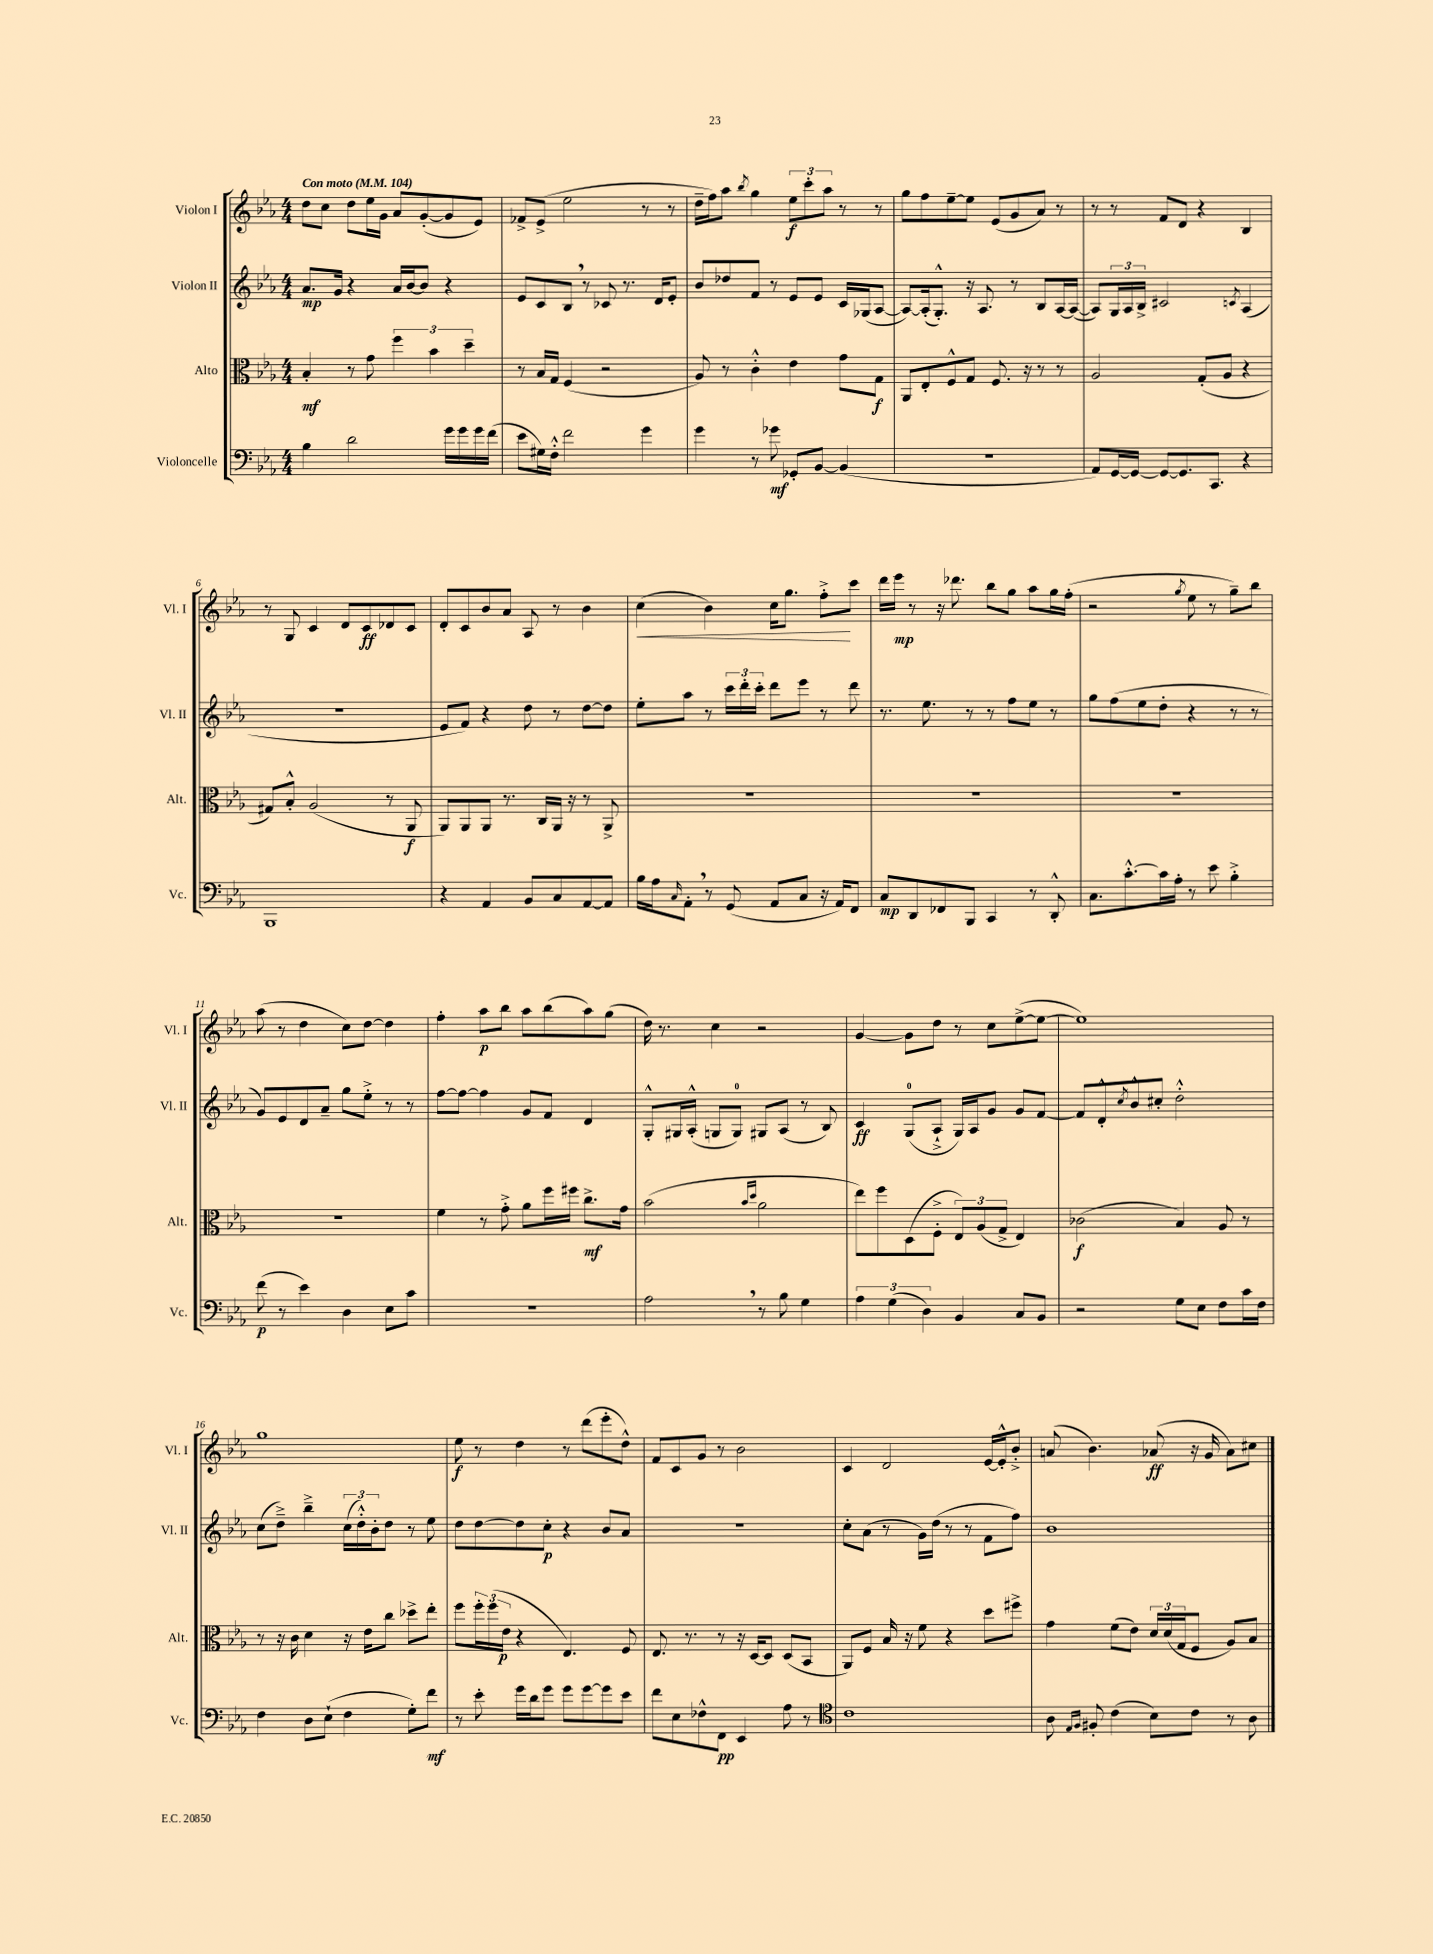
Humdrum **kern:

**kern	**dynam	**kern	**dynam	**kern	**dynam	**kern	**dynam
*part4	*part4	*part3	*part3	*part2	*part2	*part1	*part1
*staff4	*staff4	*staff3	*staff3	*staff2	*staff2	*staff1	*staff1
*I"Violoncelle	*	*I"Alto	*	*I"Violon II	*	*I"Violon I	*
*I'Vc.	*	*I'Alt.	*	*I'Vl. II	*	*I'Vl. I	*
*clefF4	*	*clefC3	*	*clefG2	*	*clefG2	*
*k[b-e-a-]	*	*k[b-e-a-]	*	*k[b-e-a-]	*	*k[b-e-a-]	*
*M4/4	*	*M4/4	*	*M4/4	*	*M4/4	*
*MM104	*	*MM104	*	*MM104	*	*MM104	*
=1	=1	=1	=1	=1	=1	=1	=1
!	!	!	!	!	!	!LO:TX:a:B:t=Con moto	!
4B-\	.	4B-'/	mf	8.a-/L	mp	8dd\L	.
.	.	.	.	.	.	8cc\J	.
.	.	.	.	16g/Jk	.	.	.
2d\	.	8r	.	4r	.	8dd\L	.
.	.	8g\	.	.	.	16ee-\L	.
.	.	.	.	.	.	16g\JJ	.
.	.	6ff\	.	16a-/LL	.	8a-/L	.
.	.	.	.	[16b-/J	.	.	.
.	.	.	.	8b-/J]	.	([8g'/	.
.	.	6b-\	.	.	.	.	.
16g\LL	.	.	.	4r	.	8g/]	.
16g\	.	.	.	.	.	.	.
.	.	6dd~\	.	.	.	.	.
16g\	.	.	.	.	.	8e-/J)	.
(16f\JJ	.	.	.	.	.	.	.
=2	=2	=2	=2	=2	=2	=2	=2
8e-\L	.	8r	.	8e-/L	.	8f-X^/L	.
16G#X\L)	.	16B-/LL	.	8c/	.	(8e-^/J	.
16F'^^\JJ	.	16G/JJ	.	.	.	.	.
2f\	.	(4F/	.	8B-,/J	.	2ee-\	.
.	.	.	.	8r	.	.	.
.	.	2r	.	8c-X/	.	.	.
.	.	.	.	8.r	.	.	.
4g\	.	.	.	.	.	8r	.
.	.	.	.	16d/KL	.	.	.
.	.	.	.	8e-'/J	.	8r	.
=3	=3	=3	=3	=3	=3	=3	=3
4g\	.	8A-/)	.	8b-/L	.	16dd~\LL	.
.	.	.	.	.	.	16ff\J)	.
.	.	8r	.	8dd-X/	.	8aa-\J	.
.	.	.	.	.	.	8qbb-/	.
8r	.	4c'^^\	.	8f/J	.	4gg\	.
8g-X\	mf	.	.	8r	.	.	.
8GG-X'/L	.	4e-\	.	8e-/L	.	12ee-\L	f
.	.	.	.	.	.	12ccc'\	.
[8BB-/J	.	.	.	8e-/J	.	.	.
.	.	.	.	.	.	12aa-\J	.
(4BB-/]	.	8g\L	.	16c/LL	.	8r	.
.	.	.	.	(16G-X/J	.	.	.
.	.	8G\J	f	[8A-/J	.	8r	.
=4	=4	=4	=4	=4	=4	=4	=4
1r	.	8AA-/L	.	8A-/L_)	.	8gg\L	.
.	.	8E-'/	.	(16A-'/k]	.	8ff\	.
.	.	.	.	8.G'^^/J)	.	.	.
.	.	8F^^/	.	.	.	[8ee-~\	.
.	.	8G/J	.	16r	.	8ee-\J]	.
.	.	.	.	8.A-/	.	.	.
.	.	8.F/	.	.	.	(8e-/L	.
.	.	.	.	8r	.	8g/	.
.	.	16r	.	.	.	.	.
.	.	8r	.	8B-/L	.	8a-/J)	.
.	.	8r	.	[16A-/L	.	8r	.
.	.	.	.	(16A-/JJ_	.	.	.
=5	=5	=5	=5	=5	=5	=5	=5
8AA-/L)	.	2A-/	.	8A-/L])	.	8r	.
[16GG/L	.	.	.	24G/L	.	8r	.
.	.	.	.	24A-/	.	.	.
16GG/JJ_	.	.	.	.	.	.	.
.	.	.	.	24B-^/JJ	.	.	.
8GG/L_	.	.	.	2c#X/	.	8f/L	.
8.GG/]	.	.	.	.	.	8d/J	.
.	.	(8G'/L	.	.	.	4r	.
8.CC/J	.	.	.	.	.	.	.
.	.	8A-/J	.	.	.	.	.
.	.	.	.	8qcn/	.	.	.
4r	.	4r	.	(4A-/	.	4B-/	.
!!LO:LB:g=z
=6	=6	=6	=6	=6	=6	=6	=6
1BBB-	.	8G#X/L)	.	1r	.	8r	.
.	.	8B-'^^/J	.	.	.	8G/	.
.	.	(2A-/	.	.	.	4c/	.
.	.	.	.	.	.	8d/L	.
.	.	.	.	.	.	8c/	ff
.	.	8r	.	.	.	8d-X/	.
.	.	8AA-/	f	.	.	8c/J	.
=7	=7	=7	=7	=7	=7	=7	=7
4r	.	8AA-/L)	.	8e-/L	.	8d'/L	.
.	.	8AA-/	.	8f/J)	.	8c/	.
4AA-/	.	8AA-/J	.	4r	.	8b-/	.
.	.	8.r	.	.	.	8a-/J	.
8BB-/L	.	.	.	8dd\	.	8A-/	.
.	.	16C/LL	.	.	.	.	.
8C/	.	16AA-/JJ	.	8r	.	8r	.
.	.	16r	.	.	.	.	.
[8AA-/	.	8r	.	[8dd\L	.	4b-\	.
8AA-/J]	.	8AA-^/	.	8dd\J]	.	.	.
=8	=8	=8	=8	=8	=8	=8	=8
!	!	!	!	!	!	!	!LO:HP:b
16B-\LL	.	1r	.	8ee-'\L	.	(4cc\	<
16A-\J	.	.	.	.	.	.	.
16qqC/	.	.	.	.	.	.	.
8AA-',\J	.	.	.	8aa-\J	.	.	.
8r	.	.	.	8r	.	4b-\)	.
(8GG/	.	.	.	24ccc\LL	.	.	.
.	.	.	.	24ddd'\	.	.	.
.	.	.	.	24ccc'\JJ	.	.	.
8AA-/L	.	.	.	8ddd\L	.	16cc\KL	.
.	.	.	.	.	.	8.gg\J	.
8C/J	.	.	.	8eee-\J	.	.	.
16r	.	.	.	8r	.	8ff'^\L	.
16AA-/KL)	.	.	.	.	.	.	.
8FF/J	.	.	.	8ddd\	.	8ccc\J	[
=9	=9	=9	=9	=9	=9	=9	=9
8C/L	mp	1r	.	8.r	.	16ddd\LL	.
.	.	.	.	.	.	16eee-\JJ	mp
8DD/	.	.	.	.	.	8r	.
.	.	.	.	8.ee-\	.	.	.
8FF-X/	.	.	.	.	.	16r	.
.	.	.	.	.	.	8.ddd-X\	.
8BBB-/J	.	.	.	8r	.	.	.
4CC/	.	.	.	8r	.	8bb-\L	.
.	.	.	.	8ff\L	.	8gg\J	.
8r	.	.	.	8ee-\J	.	8aa-\L	.
8DD'^^/	.	.	.	8r	.	16gg\L	.
.	.	.	.	.	.	(16ff'\JJ	.
=10	=10	=10	=10	=10	=10	=10	=10
8.C\L	.	1r	.	8gg\L	.	2r	.
.	.	.	.	(8ff\	.	.	.
[8.c'^^\	.	.	.	.	.	.	.
.	.	.	.	8ee-\	.	.	.
16c\L]	.	.	.	8dd'\J	.	.	.
16A-'\JJ	.	.	.	.	.	.	.
.	.	.	.	.	.	8qgg/	.
8r	.	.	.	4r	.	8ee-\	.
8e-\	.	.	.	.	.	8r	.
4B-'^\	.	.	.	8r	.	8gg~\L)	.
.	.	.	.	8r	.	8bb-\J	.
!!LO:LB:g=z
=11	=11	=11	=11	=11	=11	=11	=11
(8f\	p	1r	.	8g/L)	.	(8aa-\	.
8r	.	.	.	8e-/	.	8r	.
4e-\)	.	.	.	8d/	.	4dd\	.
.	.	.	.	8a-~/J	.	.	.
4D\	.	.	.	8gg\L	.	8cc\L)	.
.	.	.	.	8ee-'^\J	.	[8dd\J	.
8E-\L	.	.	.	8r	.	4dd\]	.
8c\J	.	.	.	8r	.	.	.
=12	=12	=12	=12	=12	=12	=12	=12
1r	.	4f\	.	[8ff\L	.	4ff'\	.
.	.	.	.	8ff\J_	.	.	.
.	.	8r	.	4ff\]	.	8aa-\L	p
.	.	8g'^\	.	.	.	8bb-\J	.
.	.	8a-\L	.	8g/L	.	8aa-\L	.
.	.	16ff\L	.	8f/J	.	(8bb-\	.
.	.	16ff#X\JJ	.	.	.	.	.
.	.	8.cc^\L	mf	4d/	.	8aa-\)	.
.	.	.	.	.	.	(8gg\J	.
.	.	16g\Jk	.	.	.	.	.
=13	=13	=13	=13	=13	=13	=13	=13
2A-,\	.	(2b-\	.	8G'^^/L	.	16dd\)	.
.	.	.	.	.	.	8.r	.
.	.	.	.	16G#X/L	.	.	.
.	.	.	.	(16A-'^^/JJ	.	.	.
.	.	.	.	8Gn/L	.	4cc\	.
.	.	.	.	8G/J)	.	.	.
.	.	16qqb-/LL	.	.	.	.	.
.	.	16qqdd/JJ	.	.	.	.	.
8r	.	2a-\	.	8G#X/L	.	2r	.
8B-\	.	.	.	(8A-/J	.	.	.
4G\	.	.	.	8r	.	.	.
.	.	.	.	8B-/)	.	.	.
=14	=14	=14	=14	=14	=14	=14	=14
6A-\	.	8ee-\L)	.	4c/	ff	[4g/	.
.	.	8ff\	.	.	.	.	.
(6G\	.	.	.	.	.	.	.
.	.	(8D\	.	(8G/L	.	8g\L]	.
6D\)	.	.	.	.	.	.	.
.	.	8F'^\J	.	8A-`^/J	.	8dd\J	.
4BB-/	.	12E-/L)	.	16G/LL)	.	8r	.
.	.	.	.	16A-/J	.	.	.
.	.	(12A-/	.	.	.	.	.
.	.	.	.	8g/J	.	8cc\L	.
.	.	12G^/J	.	.	.	.	.
8C/L	.	4E-/)	.	8g/L	.	([8ee-^\	.
8BB-/J	.	.	.	[8f/J	.	8ee-\J_	.
=15	=15	=15	=15	=15	=15	=15	=15
2r	.	(2c-X\	f	8f/L]	.	1ee-])	.
.	.	.	.	8d'^^/	.	.	.
.	.	.	.	8qcc/	.	.	.
.	.	.	.	8b-^^/	.	.	.
.	.	.	.	8cc#X'/J	.	.	.
8G\L	.	4B-/)	.	2dd'^^\	.	.	.
8E-\J	.	.	.	.	.	.	.
8F\L	.	8A-/	.	.	.	.	.
16c\L	.	8r	.	.	.	.	.
16F\JJ	.	.	.	.	.	.	.
!!LO:LB:g=z
=16	=16	=16	=16	=16	=16	=16	=16
4F\	.	8r	.	(8cc\L	.	1gg	.
.	.	16r	.	8dd~^\J)	.	.	.
.	.	16c\	.	.	.	.	.
8D\L	.	4d\	.	4bb-~^\	.	.	.
(8E-`\J	.	.	.	.	.	.	.
4F\	.	16r	.	(24cc\LL	.	.	.
.	.	.	.	24dd'^^\)	.	.	.
.	.	16e-\KL	.	.	.	.	.
.	.	.	.	24b-'\J	.	.	.
.	.	8cc\J	.	8dd\J	.	.	.
8G'\L)	.	8dd-X^\L	.	8r	.	.	.
8f\J	mf	8ee-'\J	.	8ee-\	.	.	.
=17	=17	=17	=17	=17	=17	=17	=17
8r	.	8ff\L	.	8dd\L	.	8ee-\	f
8e-'\	.	24ff'\L	.	[8dd\	.	8r	.
.	.	(24ff\	.	.	.	.	.
.	.	24e-\JJ	p	.	.	.	.
16g\LL	.	4r	.	8dd\]	.	4dd\	.
16d\J	.	.	.	.	.	.	.
8g\J	.	.	.	8cc'\J	p	.	.
8g\L	.	4.E-/)	.	4r	.	8r	.
[8g\	.	.	.	.	.	(8ddd\L	.
8g\]	.	.	.	8b-/L	.	8eee-'\	.
8e-\J	.	8F/	.	8a-/J	.	8dd^^\J)	.
=18	=18	=18	=18	=18	=18	=18	=18
8f\L	.	8.E-/	.	1r	.	8f/L	.
8E-\	.	.	.	.	.	8c/	.
.	.	8.r	.	.	.	.	.
8F-X^^\	.	.	.	.	.	8g/J	.
8FF\J	pp	8r	.	.	.	8r	.
4EE-/	.	16r	.	.	.	2b-\	.
.	.	[16D/KL	.	.	.	.	.
.	.	8D/J]	.	.	.	.	.
8A-\	.	(8D/L	.	.	.	.	.
8r	.	8BB-/J	.	.	.	.	.
=19	=19	=19	=19	=19	=19	=19	=19
*clefC4	*	*	*	*	*	*	*
1c	.	8AA-/L)	.	8cc'\L	.	4c/	.
.	.	8F/J	.	(8a-\J	.	.	.
.	.	16B-/	.	8r	.	2d/	.
.	.	16r	.	.	.	.	.
.	.	8f\	.	16g\LL)	.	.	.
.	.	.	.	(16dd\JJ	.	.	.
.	.	4r	.	8r	.	.	.
.	.	.	.	8r	.	.	.
.	.	8dd\L	.	8f\L	.	[16e-/LL	.
.	.	.	.	.	.	16e-'^^/J]	.
.	.	8ff#X^\J	.	8ff\J)	.	8b-'^/J	.
=20	=20	=20	=20	=20	=20	=20	=20
8A-\	.	4g\	.	1b-	.	(8an/	.
16qqE-/LL	.	.	.	.	.	.	.
16qqF/JJ	.	.	.	.	.	.	.
8F#X'/	.	.	.	.	.	4.b-\)	.
(4c\	.	(8f\L	.	.	.	.	.
.	.	8e-\J)	.	.	.	.	.
8B-\L)	.	24d/LL	.	.	.	(8a-X/	ff
.	.	(24d/	.	.	.	.	.
.	.	24G/J	.	.	.	.	.
8c\J	.	8F/J	.	.	.	16r	.
.	.	.	.	.	.	16g/	.
8r	.	8A-/L)	.	.	.	8a-\L)	.
8A-\	.	8B-/J	.	.	.	8cc#X\J	.
==	==	==	==	==	==	==	==
*-	*-	*-	*-	*-	*-	*-	*-
